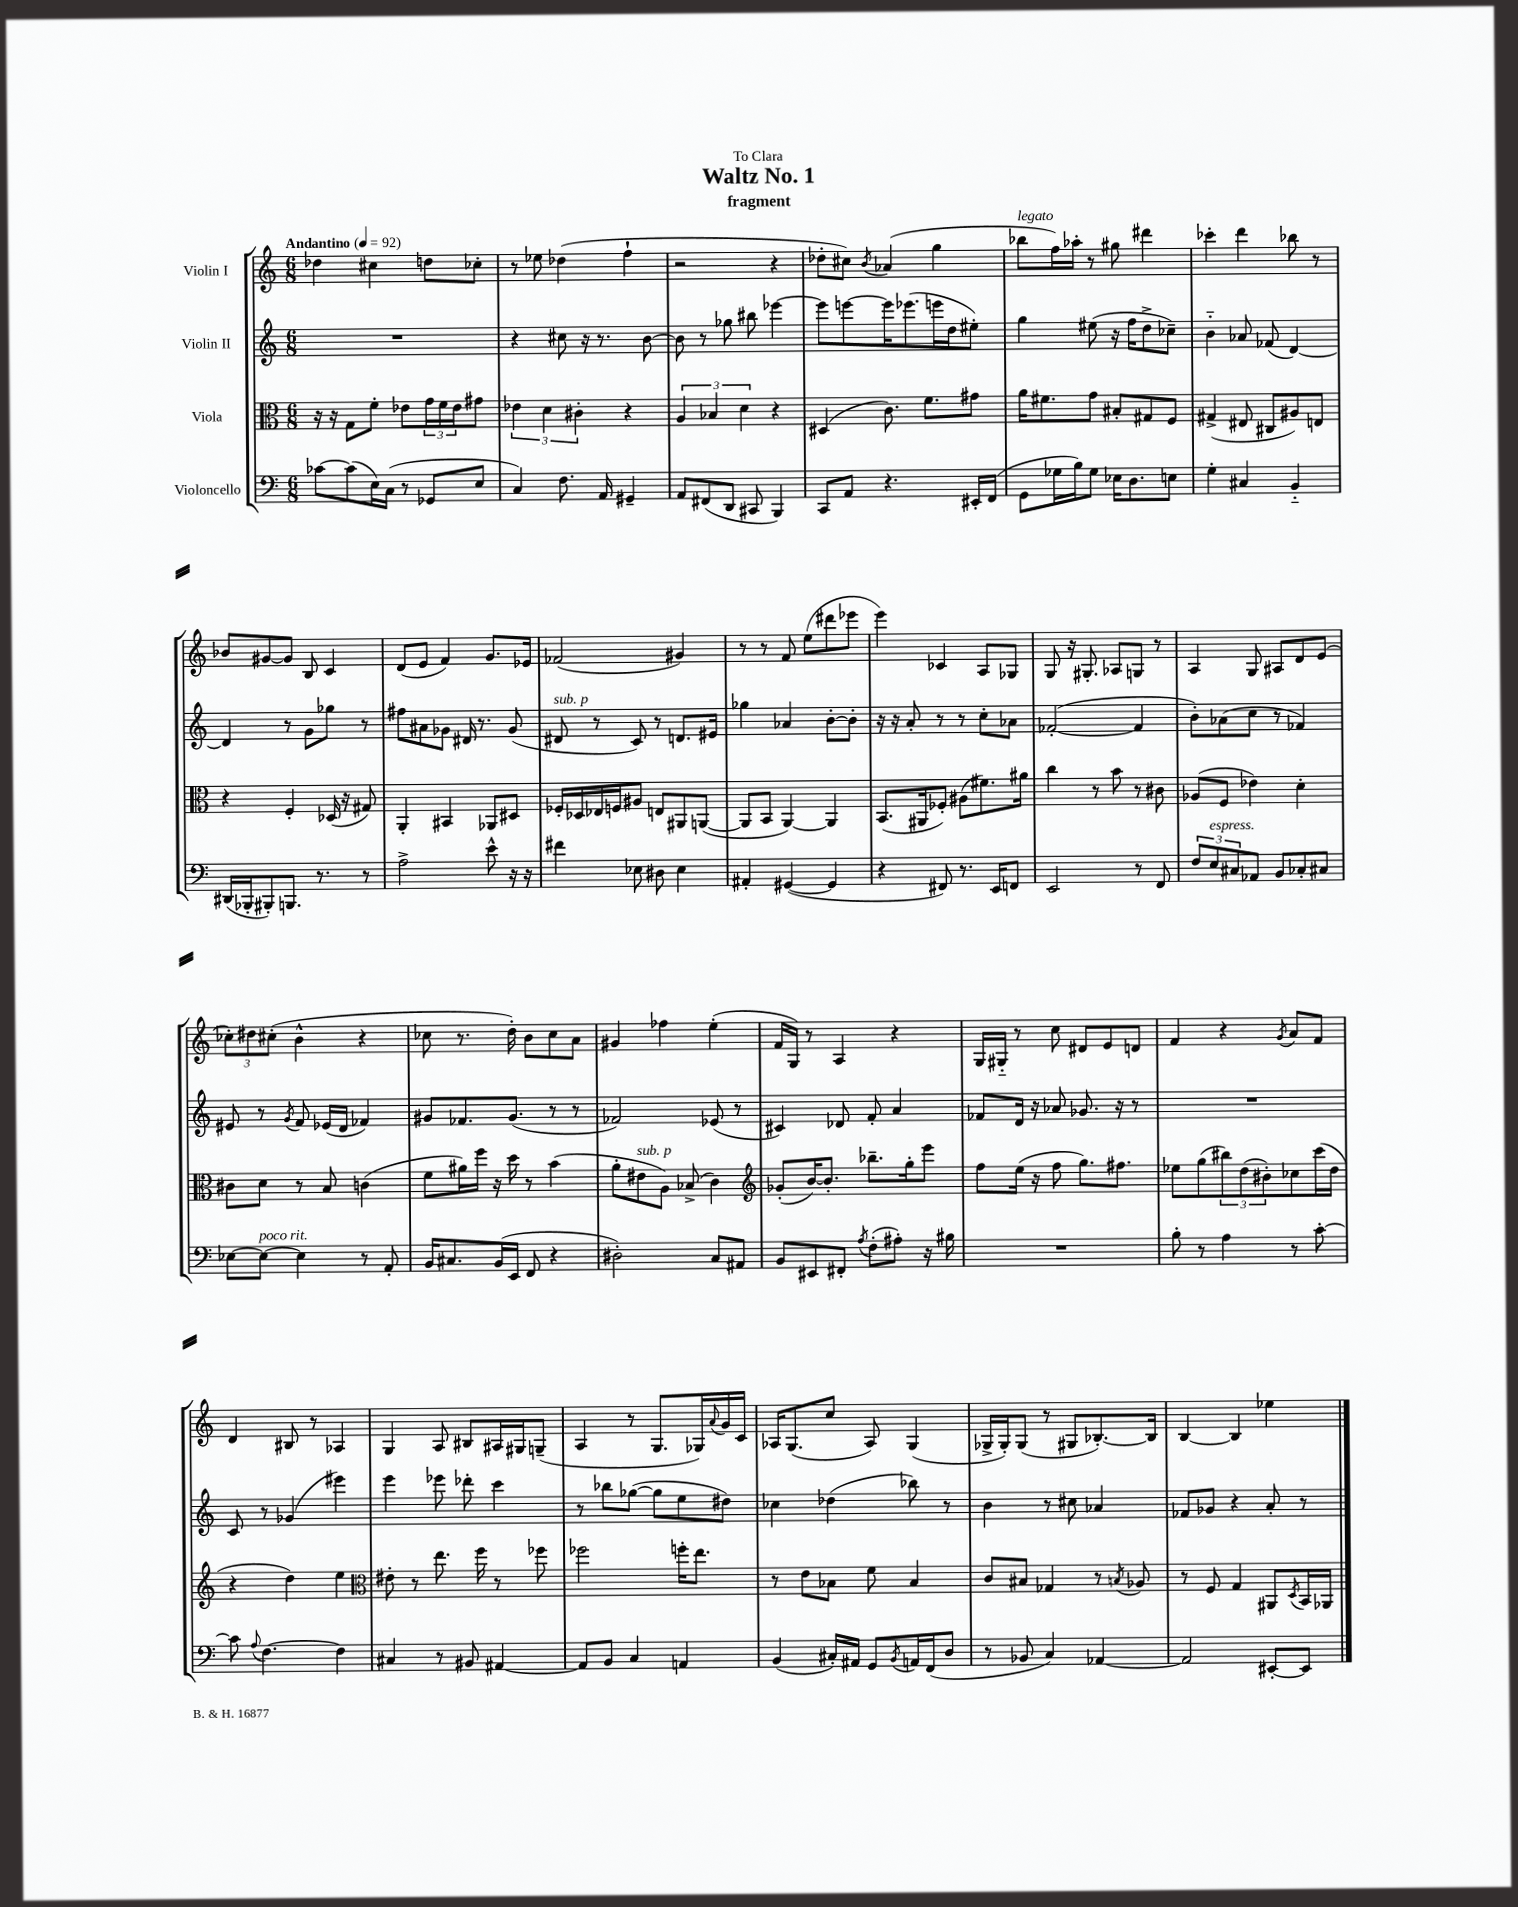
\header { title = "Waltz No. 1" subtitle = "fragment" dedication = "To Clara" }
<<
\new StaffGroup <<
\new Staff = "s0" \with { instrumentName = "Violin I" } {
    \clef treble \key c \major \numericTimeSignature \time 6/8 \tempo "Andantino" 4 = 92
    des''4 cis''4 d''8 ces''8-. |
    r8 ees''8 des''4( f''4-! |
    r2 r4 |
    des''8-. cis''8) \acciaccatura { b'8 } aes'4( g''4 |
    bes''8^\markup { \italic "legato" } f''16) aes''16-. r8 gis''8 dis'''4 |
    ces'''4-. d'''4 bes''8 r8 |
    bes'8 gis'8~ gis'8 b8 c'4 |
    d'8( e'8 f'4) g'8. ees'16 |
    fes'2( gis'4) |
    r8 r8 f'8 e''8( dis'''8 ees'''8 |
    e'''4) ces'4 a8 ges8 |
    g8 r16 gis8.-. aes8 g8 r8 |
    a4 g8 ais8 d'8 e'8( |
    \tuplet 3/2 { ces''8-.) dis''8 cis''8-.( } b'4-^ r4 |
    ces''8 r8. d''16-.) b'8 ces''8 a'8 |
    gis'4 fes''4 e''4-.( |
    f'16 g16) r8 a4 r4 |
    g16 gis16-_ r8 c''8 dis'8 e'8 d'8 |
    f'4 r4 \acciaccatura { g'8 } a'8 f'8 |
    d'4 bis8 r8 aes4 |
    g4 a8 bis8 ais16 gis16 g8--( |
    a4 r8 g8. ges16) \appoggiatura { a'8 } g'16 c'16 |
    aes16 g8.( c''8 aes8) g4( |
    ges16-> ges16-.) ges8( r8 gis8 bes8.~-.) bes16 |
    b4~ b4 ees''4 \bar "|." |
}
\new Staff = "s1" \with { instrumentName = "Violin II" } {
    \clef treble \key c \major \numericTimeSignature \time 6/8
    R2. |
    r4 cis''8 r16 r8. b'8~ |
    b'8 r8 ges''8 bis''8 ees'''4~ |
    ees'''8 e'''8~ e'''16 ees'''8.( e'''16 d''16 eis''8-.) |
    g''4 eis''8( r16 f''16 d''8-> ces''8--) |
    b'4-_ aes'8 fes'8( d'4~) |
    d'4 r8 g'8 ges''8 r8 |
    fis''8 ais'8 ges'8 dis'16 r8. ges'8( |
    dis'8^\markup { \italic "sub. p" } r8 c'8) r8 d'8. eis'16 |
    ges''4 aes'4 b'8~-. b'8-. |
    r16 r16 a'8-. r8 r8 c''8-. aes'8 |
    fes'2~-.( fes'4 |
    b'8-.) aes'8( c''8 r8 fes'4) |
    eis'8 r8 \acciaccatura { g'8 } f'8 ees'16( d'16 fes'4) |
    gis'8 fes'8. gis'8.( r8 r8 |
    fes'2) ees'8( r8 |
    cis'4) des'8 f'8-. a'4 |
    fes'8 d'16 r16 aes'8 ges'8. r16 r8 |
    R2. |
    c'8 r8 ges'4( eis'''4) |
    e'''4 ees'''8 des'''8-. c'''4 |
    r8 bes''8 ges''8~( ges''8 e''8 dis''8) |
    ces''4 des''4( bes''8) r8 |
    b'4 r8 cis''8 aes'4 |
    fes'8 ges'8 r4 a'8-. r8 \bar "|." |
}
\new Staff = "s2" \with { instrumentName = "Viola" } {
    \clef alto \key c \major \numericTimeSignature \time 6/8
    r16 r16 g8 f'8-. ees'8 \tuplet 3/2 { g'16 f'16 ees'16 } gis'8 |
    \tuplet 3/2 { ees'4 d'4 cis'4-. } r4 |
    \tuplet 3/2 { a4 bes4 d'4 } r4 |
    dis4( c'8.) f'8. gis'8 |
    a'16 fis'8. g'8 bis8-. gis8 f8 |
    gis4->( eis8 cis8 ais8) e8 |
    r4 f4-. des16( r16 gis8) |
    a,4-. bis,4 aes,8 dis8 |
    fes16-. des16 ees16 f16 ais8 e8 ais,8 a,8~( |
    a,8 b,8 a,4~) a,4 |
    b,8.( ais,16 fes8-.) ais8( fis'8.) ais'16 |
    c''4 r8 b'8 r8 cis'8 |
    aes8( f8 ees'4) d'4-. |
    cis'8 d'8 r8 b8 c'4( |
    f'8 ais'16) f''16 r16 d''16 r8 b'4( |
    a'8-. eis'8^\markup { \italic "sub. p" } a8) bes8->( c'4) |
    \clef treble ges'8-.( b'16~) b'8.-. bes''8.-- g''16-. e'''8 |
    f''8 e''16( r16 f''8 g''8.) fis''8. |
    ees''8 g''8( \tuplet 3/2 { bis''8) d''8( bis'8-.) } ces''8 c'''16( d''16 |
    r4 d''4) e''4 |
    \clef alto eis'8-. r8 e''8. f''16 r8 fes''8 |
    fes''2 f''16-. e''8. |
    r8 e'8 bes8 f'8 bes4 |
    c'8 bis8 ges4 r8 \acciaccatura { b8 } aes8 |
    r8 f8 g4 ais,8 \acciaccatura { d8 } b,16 aes,16 \bar "|." |
}
\new Staff = "s3" \with { instrumentName = "Violoncello" } {
    \clef bass \key c \major \numericTimeSignature \time 6/8
    ces'8~ ces'8( e16) c16( r8 ges,8 e8 |
    c4) f8. a,16 gis,4-- |
    a,8 fis,8( d,8 cis,8 b,,4) |
    c,8 a,8 r4. eis,16-. f,16( |
    g,8 ges16 b16) ges8 ees16 d8. e8 |
    g4-. cis4 b,4-_ |
    dis,16( bes,,16-. bis,,8-.) b,,8. r8. r8 |
    a2-> e'8-^ r16 r16 |
    fis'4 ees8 dis8 ees4 |
    ais,4-. gis,4~( gis,4 |
    r4 fis,8) r8. e,16 f,8 |
    e,2 r8 f,8 |
    \tuplet 3/2 { f8 e8^\markup { \italic "espress." } cis8 } aes,8 b,8 ces8-. cis8 |
    ees8~ ees8~^\markup { \italic "poco rit." } ees4 r8 a,8-. |
    b,16 cis8. b,16( e,16 f,8 r4 |
    dis2-.) c8 ais,8 |
    b,8 eis,8 fis,8-. \acciaccatura { a8 } f8-.( ais8-.) r16 bis16 |
    R2. |
    b8-. r8 a4 r8 c'8~-. |
    c'8 \appoggiatura { a8 } f4.~ f4 |
    cis4 r8 bis,8 ais,4~ |
    ais,8 b,8 c4 a,4 |
    b,4( cis16-.) ais,16 g,8 \acciaccatura { b,8 } a,16 f,16( d8 |
    r8 bes,8 c4) aes,4~ |
    aes,2 eis,8~-. eis,8 \bar "|." |
}
>>
>>
\layout { \context { \Score \remove "Bar_number_engraver" } }
